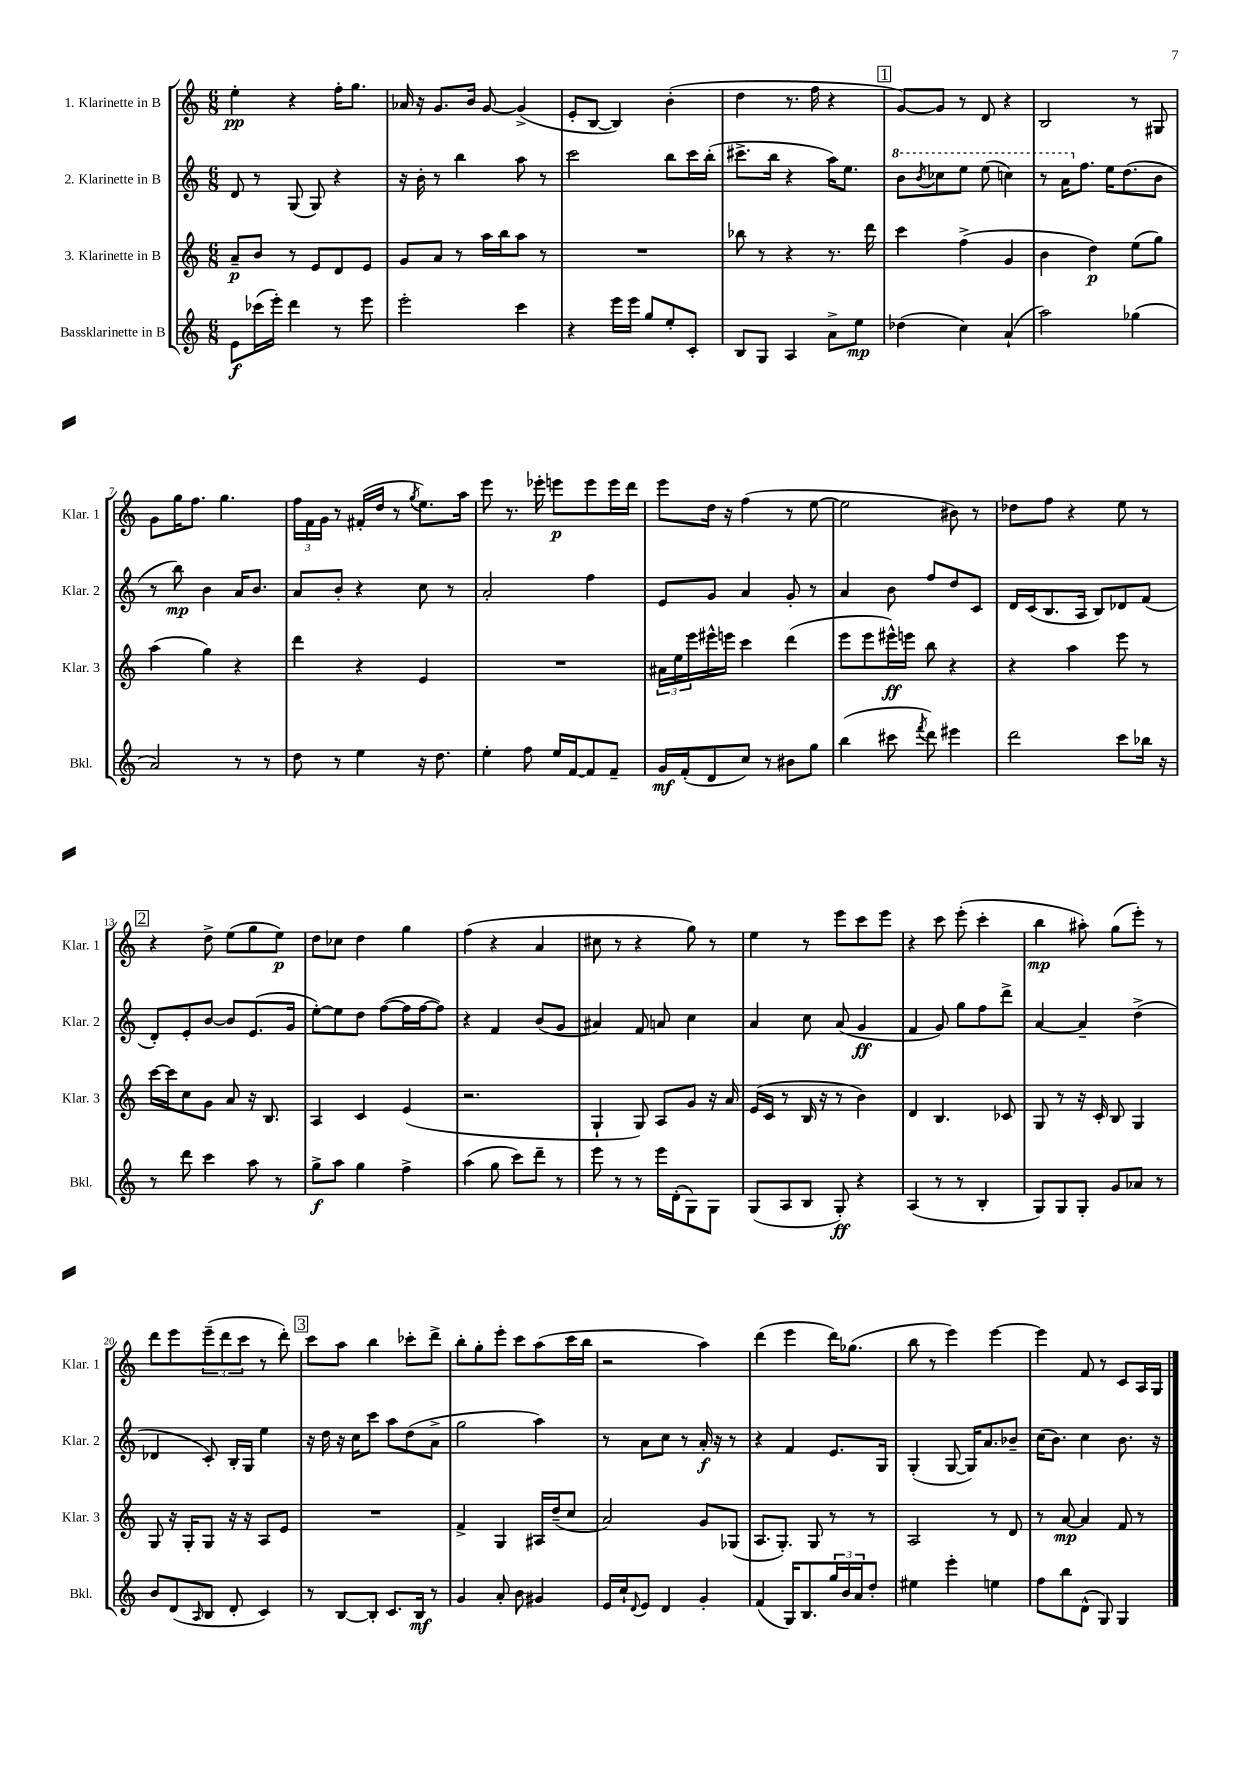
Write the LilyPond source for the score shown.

<<
\new StaffGroup <<
\new Staff = "s0" \with { instrumentName = "1. Klarinette in B" shortInstrumentName = "Klar. 1" } {
    \clef treble \key c \major \numericTimeSignature \time 6/8
    e''4-.\pp r4 f''16-. g''8. |
    aes'16 r16 g'8. b'16 g'8~ g'4->( |
    e'8-. b8~ b4) b'4-.( |
    d''4 r8. f''16 r4 |
    \mark \markup { \box "1" } g'8~) g'8 r8 d'8 r4 |
    b2 r8 gis8 |
    g'8 g''16 f''8. g''4. |
    \tuplet 3/2 { f''16 f'16 g'16 } r8 fis'16-.( d''16 r8 \acciaccatura { g''8 } e''8.) a''16 |
    e'''8 r8. ees'''16-. e'''8\p e'''8 e'''16 d'''16 |
    e'''8 d''16 r16 f''4( r8 e''8~ |
    e''2 bis'8) r8 |
    des''8 f''8 r4 e''8 r8 |
    \mark \markup { \box "2" } r4 d''8-> e''8( g''8 e''8\p) |
    d''8 ces''8 d''4 g''4 |
    f''4( r4 a'4 |
    cis''8 r8 r4 g''8) r8 |
    e''4 r8 e'''8 c'''8 e'''8 |
    r4 c'''8 e'''8-.( c'''4-. |
    b''4\mp ais''8-.) g''8( e'''8-.) r8 |
    d'''8 e'''8 \tuplet 3/2 { e'''8--( d'''8 c'''8 } r8 d'''8-.) |
    \mark \markup { \box "3" } c'''8 a''8 b''4 ces'''8-. d'''8-> |
    b''8-. g''8-. e'''8-. c'''8 a''8( c'''16 b''16 |
    r2 a''4) |
    d'''4( e'''4 d'''16) ges''8.( |
    b''8 r8 e'''4) e'''4~ |
    e'''4 f'8 r8 c'8 a16 g16 \bar "|." |
}
\new Staff = "s1" \with { instrumentName = "2. Klarinette in B" shortInstrumentName = "Klar. 2" } {
    \clef treble \key c \major \numericTimeSignature \time 6/8
    d'8 r8 g8( g8) r4 |
    r16 b'16-. r8 b''4 a''8 r8 |
    c'''2 b''8 c'''16 b''16-.( |
    cis'''8.-> b''16 r4 a''16) e''8. |
    \mark \markup { \box "1" } \ottava #1 b''8 \acciaccatura { b''8 } ces'''8 e'''8 e'''8( c'''4) |
    r8 a''16 \ottava #0 f''8. e''16 d''8.( b'8 |
    r8 b''8\mp) b'4 a'16 b'8. |
    a'8 b'8-. r4 c''8 r8 |
    a'2-. f''4 |
    e'8 g'8 a'4 g'8-. r8 |
    a'4 b'8 f''8 d''8 c'8 |
    d'16 c'16( b8. a16 b8) des'8 f'8( |
    \mark \markup { \box "2" } d'8-.) e'8-. b'8~ b'8 e'8.( g'16 |
    e''8~-.) e''8 d''8 f''8~( f''16 f''16~ f''8) |
    r4 f'4 b'8( g'8 |
    ais'4) f'8 a'8 c''4 |
    a'4 c''8 a'8( g'4\ff |
    f'4 g'8) g''8 f''8 d'''8-> |
    a'4~ a'4-- d''4->( |
    des'4 c'8-.) b16-. g16 e''4 |
    \mark \markup { \box "3" } r16 d''16 r16 c''16 c'''8 a''8 d''8( a'8-> |
    g''2 a''4) |
    r8 a'8 c''8 r8 a'16-.\f r16 r8 |
    r4 f'4 e'8. g16 |
    g4-.( g8~ g16) a'8. bes'8-- |
    c''16( b'8.) c''4 b'8. r16 \bar "|." |
}
\new Staff = "s2" \with { instrumentName = "3. Klarinette in B" shortInstrumentName = "Klar. 3" } {
    \clef treble \key c \major \numericTimeSignature \time 6/8
    a'8--\p b'8 r8 e'8 d'8 e'8 |
    g'8 a'8 r8 a''16 b''16 a''8 r8 |
    R2. |
    bes''8 r8 r4 r8. d'''16 |
    \mark \markup { \box "1" } c'''4 f''4->( g'4 |
    b'4 d''4\p) e''8( g''8) |
    a''4( g''4) r4 |
    d'''4 r4 e'4 |
    R2. |
    \tuplet 3/2 { ais'16 e''16 e'''16 } eis'''16-^ e'''16 c'''4 d'''4( |
    e'''8 e'''8 eis'''16-^\ff) e'''16 b''8 r4 |
    r4 a''4 e'''8 r8 |
    \mark \markup { \box "2" } c'''16~ c'''16 c''8 g'8 a'8 r16 b8. |
    a4 c'4 e'4( |
    r2. |
    g4-! g8) a8 g'8 r16 a'16 |
    e'16( c'16 r8 b16 r16 r8 b'4) |
    d'4 b4. ces'8 |
    g8 r8 r16 c'16-. b8 g4 |
    g8 r16 g16-. g8 r16 r16 a8 e'8 |
    \mark \markup { \box "3" } R2. |
    f'4-> g4 ais16 d''16--( c''8 |
    a'2) g'8 ges8( |
    a8. g8.-.) g8 r8 r8 |
    a2 r8 d'8 |
    r8 a'8~\mp a'4 f'8 r8 \bar "|." |
}
\new Staff = "s3" \with { instrumentName = "Bassklarinette in B" shortInstrumentName = "Bkl." } {
    \clef treble \key c \major \numericTimeSignature \time 6/8
    e'8\f ces'''16( e'''16-.) d'''4 r8 e'''8 |
    e'''2-. c'''4 |
    r4 e'''16 e'''16 g''8 e''8-. c'8-. |
    b8 g8 a4 a'8-> e''8\mp |
    \mark \markup { \box "1" } des''4( c''4) a'4-!( |
    a''2) ges''4( |
    a'2) r8 r8 |
    d''8 r8 e''4 r16 d''8. |
    e''4-. f''8 e''16 f'16~ f'8 f'8-- |
    g'16\mf f'16-.( d'8 c''8) r8 bis'8 g''8 |
    b''4( cis'''8 \acciaccatura { f'''8 } d'''8) eis'''4 |
    d'''2 c'''8 bes''16 r16 |
    \mark \markup { \box "2" } r8 d'''8 c'''4 a''8 r8 |
    g''8->\f a''8 g''4 f''4-> |
    a''4( g''8 c'''8) d'''8-- r8 |
    e'''8 r8 r8 e'''16 d'16-.( g8) g8 |
    g8( a8 b8 g8-.\ff) r4 |
    a4( r8 r8 b4-. |
    g8) g8 g8-. g'8 aes'8 r8 |
    b'8 d'8( \grace { a16 } b8 d'8-. c'4) |
    \mark \markup { \box "3" } r8 b8~ b8-. c'8. b16\mf r8 |
    g'4 a'8-. b'8 gis'4 |
    e'16 c''16-! \appoggiatura { d'8 } e'8 d'4 g'4-. |
    f'4( g16) b8. \tuplet 3/2 { g''16 b'16 a'16 } d''8-. |
    eis''4 e'''4-. e''4 |
    f''8 b''8 d'8-^( g8) g4 \bar "|." |
}
>>
>>
